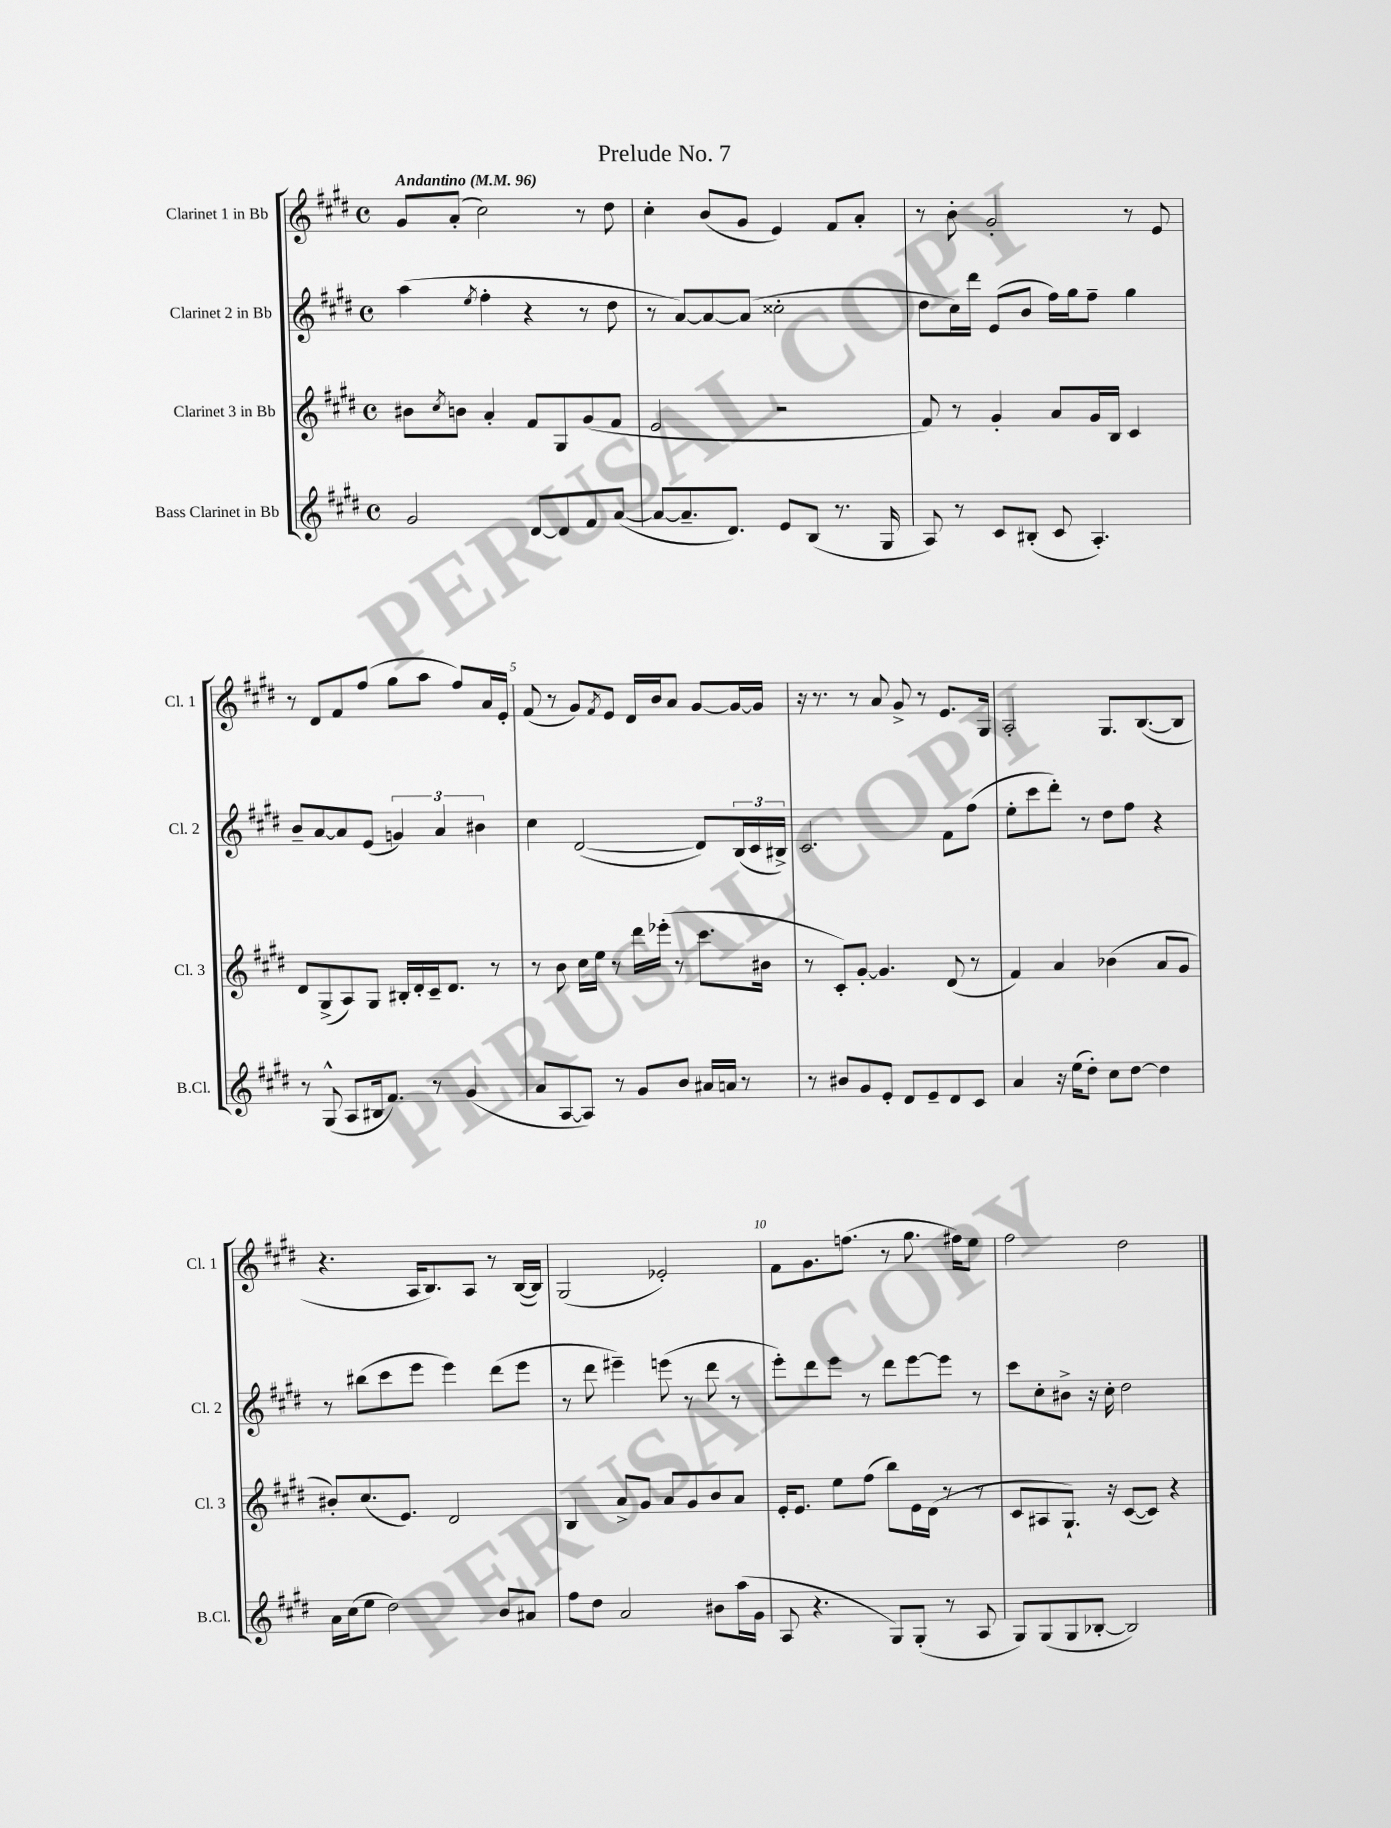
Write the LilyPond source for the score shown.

\header { title = "Prelude No. 7" }
<<
\new StaffGroup <<
\new Staff = "s0" \with { instrumentName = "Clarinet 1 in Bb" shortInstrumentName = "Cl. 1" } {
    \clef treble \key e \major \defaultTimeSignature \time 4/4 \tempo "Andantino" 4 = 96
    gis'8 a'8-.( cis''2) r8 dis''8 |
    cis''4-. b'8( gis'8 e'4) fis'8 a'8-. |
    r8 b'8-. gis'2-. r8 e'8 |
    r8 dis'8 fis'8 fis''8( gis''8 a''8 fis''8) a'16 e'16-. |
    fis'8( r8 gis'8) \acciaccatura { fis'8 } e'8 dis'16 b'16 a'8 gis'8~ gis'16~ gis'16 |
    r16 r8. r8 a'8 gis'8-> r8 e'8. gis16 |
    a2-. gis8. b8.~( b8 |
    r4. a16 b8.) a8 r8 b16~( b16) |
    gis2( ees'2-.) |
    fis'8 gis'8. f''8.( r8 gis''8. fis''16) e''8 |
    fis''2 dis''2 \bar "|." |
}
\new Staff = "s1" \with { instrumentName = "Clarinet 2 in Bb" shortInstrumentName = "Cl. 2" } {
    \clef treble \key e \major \defaultTimeSignature \time 4/4
    a''4( \acciaccatura { e''8 } fis''4-. r4 r8 dis''8 |
    r8 a'8~) a'8~ a'8( cisis''2-. |
    dis''8 cis''16) dis'''16 e'8( b'8 fis''16) gis''16 fis''8-- gis''4 |
    b'8-- a'8~ a'8 e'8( \tuplet 3/2 { g'4) a'4 bis'4 } |
    cis''4 dis'2~( dis'8) \tuplet 3/2 { b16( cis'16 bis16->) } |
    cis'2. fis'8 fis''8( |
    e''8-. cis'''8 dis'''8-.) r8 dis''8 fis''8 r4 |
    r8 bis''8( cis'''8 e'''8 e'''4) dis'''8( e'''8 |
    r8 dis'''8 eis'''4--) e'''8( r8 dis'''8 r8 |
    e'''8-.) dis'''8 e'''8 r8 dis'''8 e'''8~ e'''8 r8 |
    cis'''8 cis''8-. bis'8-> r16 cis''16-. dis''2 \bar "|." |
}
\new Staff = "s2" \with { instrumentName = "Clarinet 3 in Bb" shortInstrumentName = "Cl. 3" } {
    \clef treble \key e \major \defaultTimeSignature \time 4/4
    bis'8 \acciaccatura { cis''8 } b'8 a'4-. fis'8 gis8 gis'8( fis'8 |
    e'2 r2 |
    fis'8) r8 gis'4-. a'8 gis'16 b16 cis'4 |
    dis'8 gis8->( a8) gis8 bis16-. dis'16-. cis'16-- dis'8. r8 |
    r8 b'8 cis''16 e''16 r8 dis'''16 ees'''16-.( r8 cis'''8. bis'16 |
    r8 cis'8-.) gis'8~-. gis'4. dis'8( r8 |
    fis'4) a'4 bes'4( a'8 gis'8 |
    bis'8-.) cis''8.( e'8.) dis'2 |
    b4 a'8-> gis'8 a'8 gis'8 b'8 a'8 |
    e'16-. e'8. e''8 fis''8( b''8) e'16 dis'16( r8 r8 |
    cis'8 ais8 gis8.-!) r16 cis'8~( cis'8) r4 \bar "|." |
}
\new Staff = "s3" \with { instrumentName = "Bass Clarinet in Bb" shortInstrumentName = "B.Cl." } {
    \clef treble \key e \major \defaultTimeSignature \time 4/4
    gis'2 dis'8~ dis'8 fis'8 a'8~( |
    a'8~ a'8.-- dis'8.) e'8 b8( r8. gis16 |
    a8) r8 cis'8 bis8-.( cis'8 a4.-.) |
    r8 gis8-^( a8 bis16 fis'8.) r8 gis'4( |
    a'8 a8~ a8) r8 gis'8 b'8 ais'16 a'16 r8 |
    r8 bis'8 gis'8 e'8-. dis'8 e'8-- dis'8 cis'8 |
    a'4 r16 e''16( dis''8-.) cis''8 dis''8~ dis''4 |
    a'16 cis''16( e''8 dis''2) b'8 ais'8 |
    fis''8 dis''8 a'2 bis'8 a''16( gis'16 |
    a8 r4. gis8) gis8-.( r8 a8 |
    gis8) gis8( gis8 bes8~-. bes2) \bar "|." |
}
>>
>>
\layout { \context { \Score \override BarNumber.break-visibility = ##(#f #t #t) barNumberVisibility = #(every-nth-bar-number-visible 5) } }
